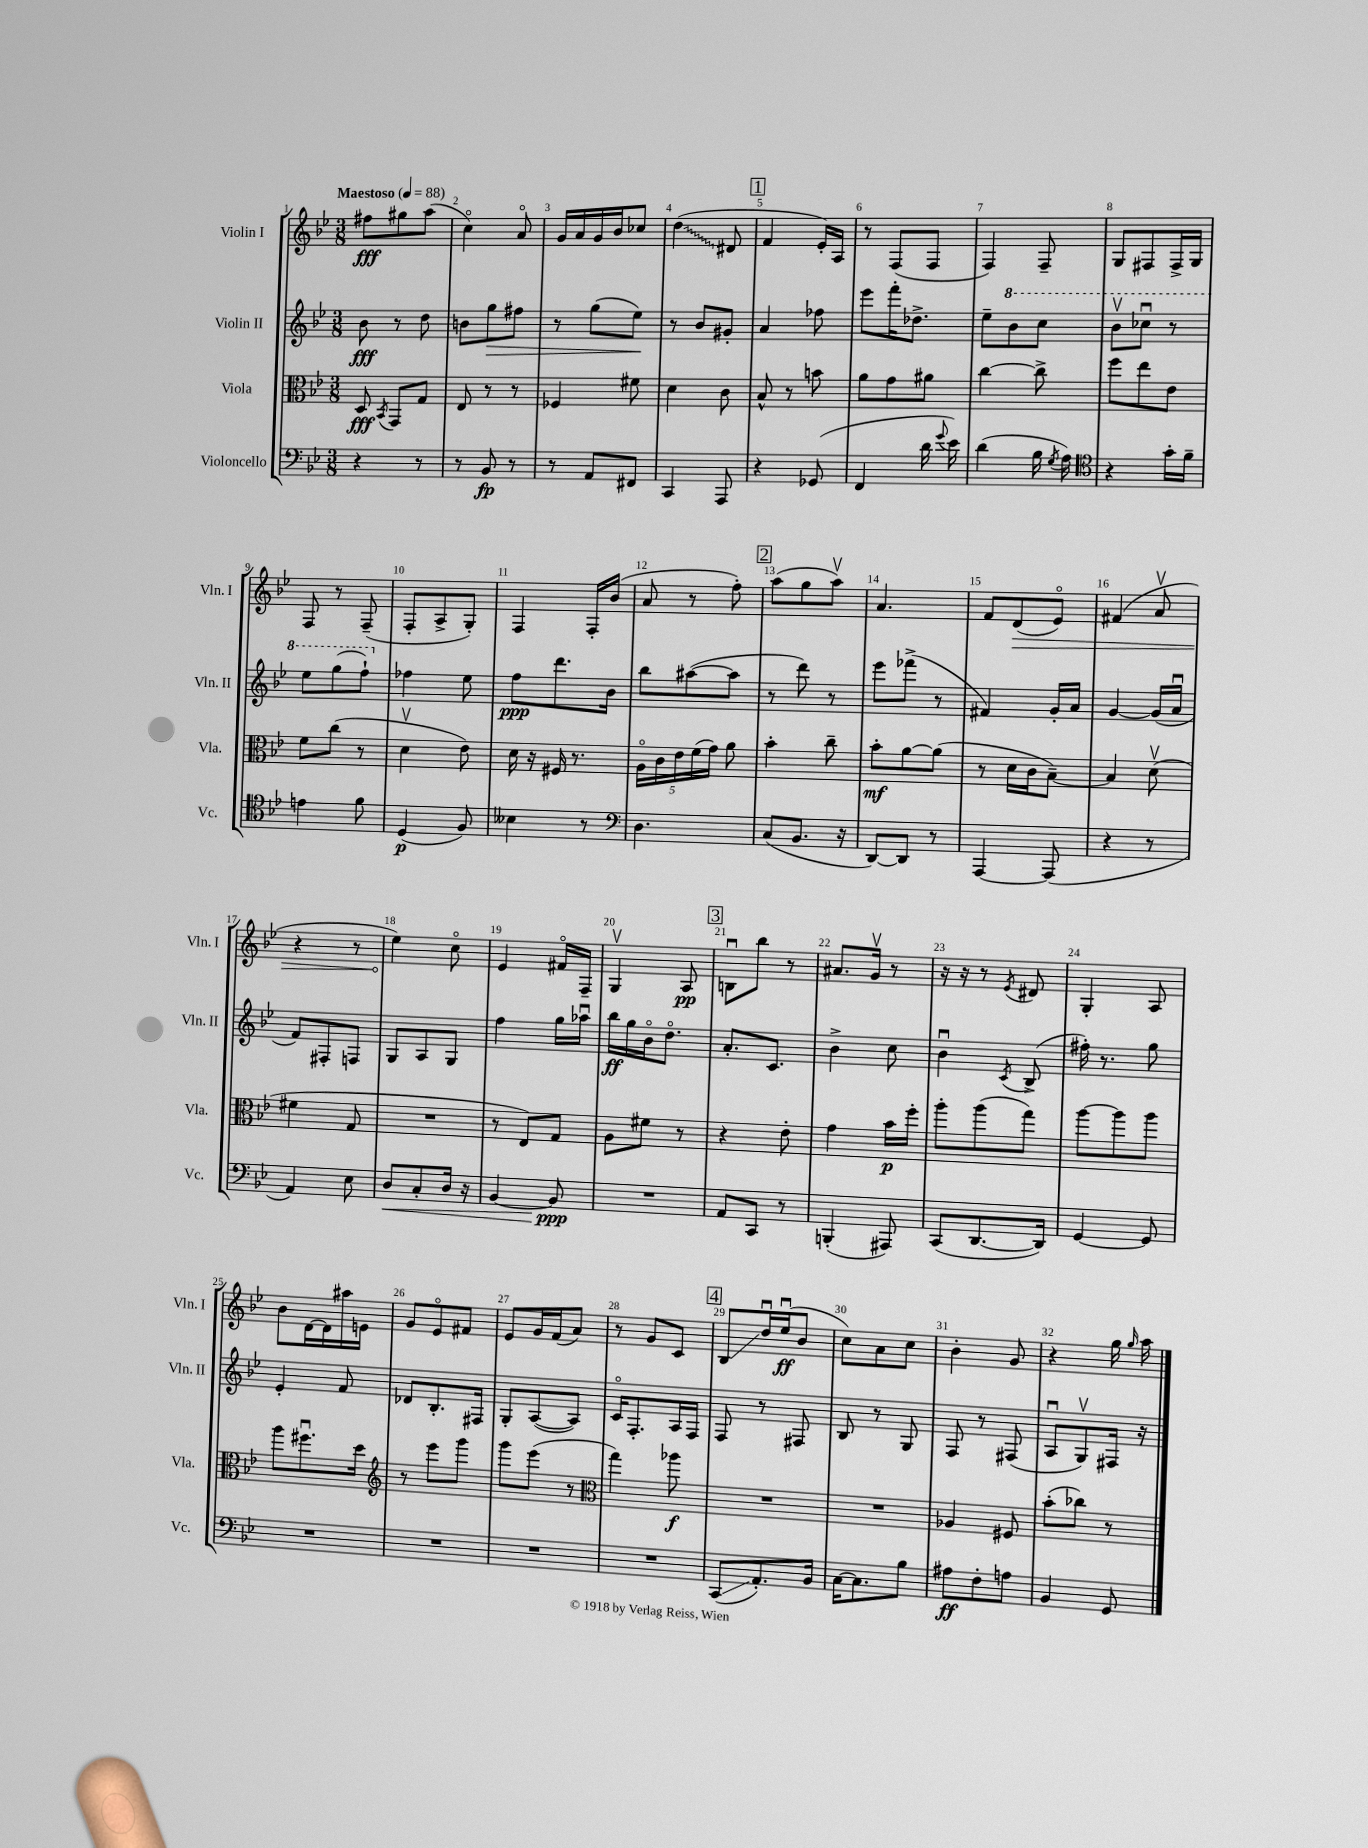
<<
\new StaffGroup <<
\new Staff = "s0" \with { instrumentName = "Violin I" shortInstrumentName = "Vln. I" } {
    \clef treble \key bes \major \numericTimeSignature \time 3/8 \tempo "Maestoso" 4 = 88
    \autoBeamOff fis''8[\fff gis''8 a''8]( |
    c''4\flageolet) a'8\flageolet |
    g'16[ a'16 g'16 bes'16 ces''8] |
    \once \override Glissando.style = #'zigzag d''4\glissando( dis'8 |
    \mark \markup { \box "1" } f'4 ees'16[-.) a16] |
    r8 f8[( f8] |
    f4) f8-- |
    g8[ fis8 fis16-> g16] |
    f8 r8 f8--( |
    f8[-. a8-> g8]-.) |
    f4 f16[-. bes'16]( |
    a'8 r8 f''8-.) |
    \mark \markup { \box "2" } a''8[( g''8 a''8]\upbow) |
    a'4. |
    f'8[ \once \override Hairpin.circled-tip = ##t d'8\>( ees'8]\flageolet) |
    fis'4( a'8\upbow |
    r4 r8 |
    ees''4\!) c''8\flageolet |
    ees'4 fis'16[\flageolet f16]-- |
    g4\upbow a8\pp |
    \mark \markup { \box "3" } b8[\downbow bes''8] r8 |
    ais'8.[ g'16]\upbow r8 |
    r16 r16 r8 \acciaccatura { ees'8 } dis'8 |
    g4-. a8 |
    bes'8[ d'16~ d'16 ais''16 e'16] |
    g'8[ ees'8\flageolet fis'8] |
    ees'8[ g'16 f'16( a'8]) |
    r8 g'8[ c'8] |
    \mark \markup { \box "4" } bes8[\glissando d''16\downbow ees''16\downbow\ff( bes'8] |
    c''8[) a'8 c''8] |
    bes'4-. g'8 |
    r4 g''16 \grace { g''16 } a''16 \bar "|." |
}
\new Staff = "s1" \with { instrumentName = "Violin II" shortInstrumentName = "Vln. II" } {
    \clef treble \key bes \major \numericTimeSignature \time 3/8
    \autoBeamOff bes'8\fff r8 d''8 |
    b'8[ g''8\> fis''8] |
    r8 g''8[( ees''8]\!) |
    r8 bes'8[ gis'8]-. |
    \mark \markup { \box "1" } a'4 fes''8 |
    ees'''8[ f'''16-. des''8.]-> |
    ees''8[-- \ottava #1 bes''8 c'''8] |
    bes''8[\upbow ces'''8]\downbow r8 |
    ees'''8[ g'''8( f'''8]-!) \ottava #0 |
    fes''4 ees''8 |
    f''8[\ppp d'''8. bes'16] |
    bes''8[ ais''8~( ais''8] |
    \mark \markup { \box "2" } r8 d'''8) r8 |
    ees'''8[ fes'''8]->( r8 |
    fis'4) g'16[-. a'16] |
    g'4~ g'16[( a'16]\downbow |
    f'8[) fis8-. f8] |
    g8[ a8 g8] |
    f''4 g''16[ aes''16]\downbow |
    bes''16[\ff g''16 bes'16\flageolet d''8.]\flageolet |
    \mark \markup { \box "3" } a'8.[-. c'8.] |
    bes'4-> c''8 |
    bes'4\downbow \acciaccatura { c'8 } bes8->( |
    fis''16-.) r8. g''8 |
    ees'4-. f'8 |
    des'8[ bes8.-. fis16] |
    g8[-. a8~( a8]) |
    c'16[\flageolet f8.-. a16 f16] |
    \mark \markup { \box "4" } f8 r8 fis8 |
    bes8 r8 g8 |
    f8 r8 fis8( |
    a8[\downbow g8\upbow) fis16] r16 \bar "|." |
}
\new Staff = "s2" \with { instrumentName = "Viola" shortInstrumentName = "Vla." } {
    \clef alto \key bes \major \numericTimeSignature \time 3/8
    \autoBeamOff d8\fff \acciaccatura { bes,8 } g,8[ g8] |
    ees8 r8 r8 |
    fes4 fis'8 |
    d'4 c'8 |
    \mark \markup { \box "1" } bes8-^ r8 b'8 |
    a'8[ g'8 ais'8] |
    c''4~ c''8-> |
    f''8[ ees''8 ees'8] |
    f'8[ c''8]( r8 |
    d'4\upbow ees'8) |
    d'16 r16 fis16 r8. |
    \tuplet 5/4 { a16[\flageolet c'16 ees'16 f'16( g'16]) } a'8 |
    \mark \markup { \box "2" } bes'4-. c''8-- |
    bes'8[-.\mf a'8~ a'8]( |
    r8 d'16[ c'16 bes8]~--) |
    bes4 d'8\upbow( |
    fis'4 g8 |
    R4. |
    r8 ees8[) g8] |
    a8[ fis'8] r8 |
    \mark \markup { \box "3" } r4 ees'8-. |
    g'4 bes'16[\p f''16]-. |
    a''8[-. a''8( g''8]) |
    a''8[~ a''8 a''8] |
    a''8[ fis''8.\downbow d''16] |
    \clef treble r8 ees'''8[ g'''8] |
    g'''8[ ees'''8]( r8 |
    \clef alto g''4) aes''8\f |
    \mark \markup { \box "4" } R4. |
    R4. |
    aes4 fis8 |
    bes'8[-.( ces''8]) r8 \bar "|." |
}
\new Staff = "s3" \with { instrumentName = "Violoncello" shortInstrumentName = "Vc." } {
    \clef bass \key bes \major \numericTimeSignature \time 3/8
    \autoBeamOff r4 r8 |
    r8 bes,8\fp r8 |
    r8 a,8[ fis,8] |
    c,4 a,,8 |
    \mark \markup { \box "1" } r4 ges,8( |
    f,4 d'16 \appoggiatura { g'8 } ees'16) |
    d'4( bes16 \acciaccatura { g8 } a16) |
    \clef tenor r4 g'16[-. f'16]-- |
    e'4 f'8 |
    d4\p( f8) |
    beses4 r8 |
    \clef bass d4. |
    \mark \markup { \box "2" } c8[( bes,8.] r16 |
    d,8[~) d,8] r8 |
    a,,4~ a,,8( |
    r4 r8 |
    a,4) ees8 |
    d8[\< c8-. d16] r16 |
    bes,4~ bes,8\ppp\! |
    R4. |
    \mark \markup { \box "3" } a,8[ c,8] r8 |
    b,,4-.( ais,,8) |
    c,8[( d,8.~ d,16]) |
    g,4~ g,8 |
    R4. |
    R4. |
    R4. |
    R4. |
    \mark \markup { \box "4" } c,8[\glissando( a,8.-.) bes,16] |
    c16[~ c8. bes8] |
    ais8[\ff f8-. a8] |
    bes,4 g,8 \bar "|." |
}
>>
>>
\layout { \context { \Score \override BarNumber.break-visibility = ##(#f #t #t) barNumberVisibility = #all-bar-numbers-visible } }
